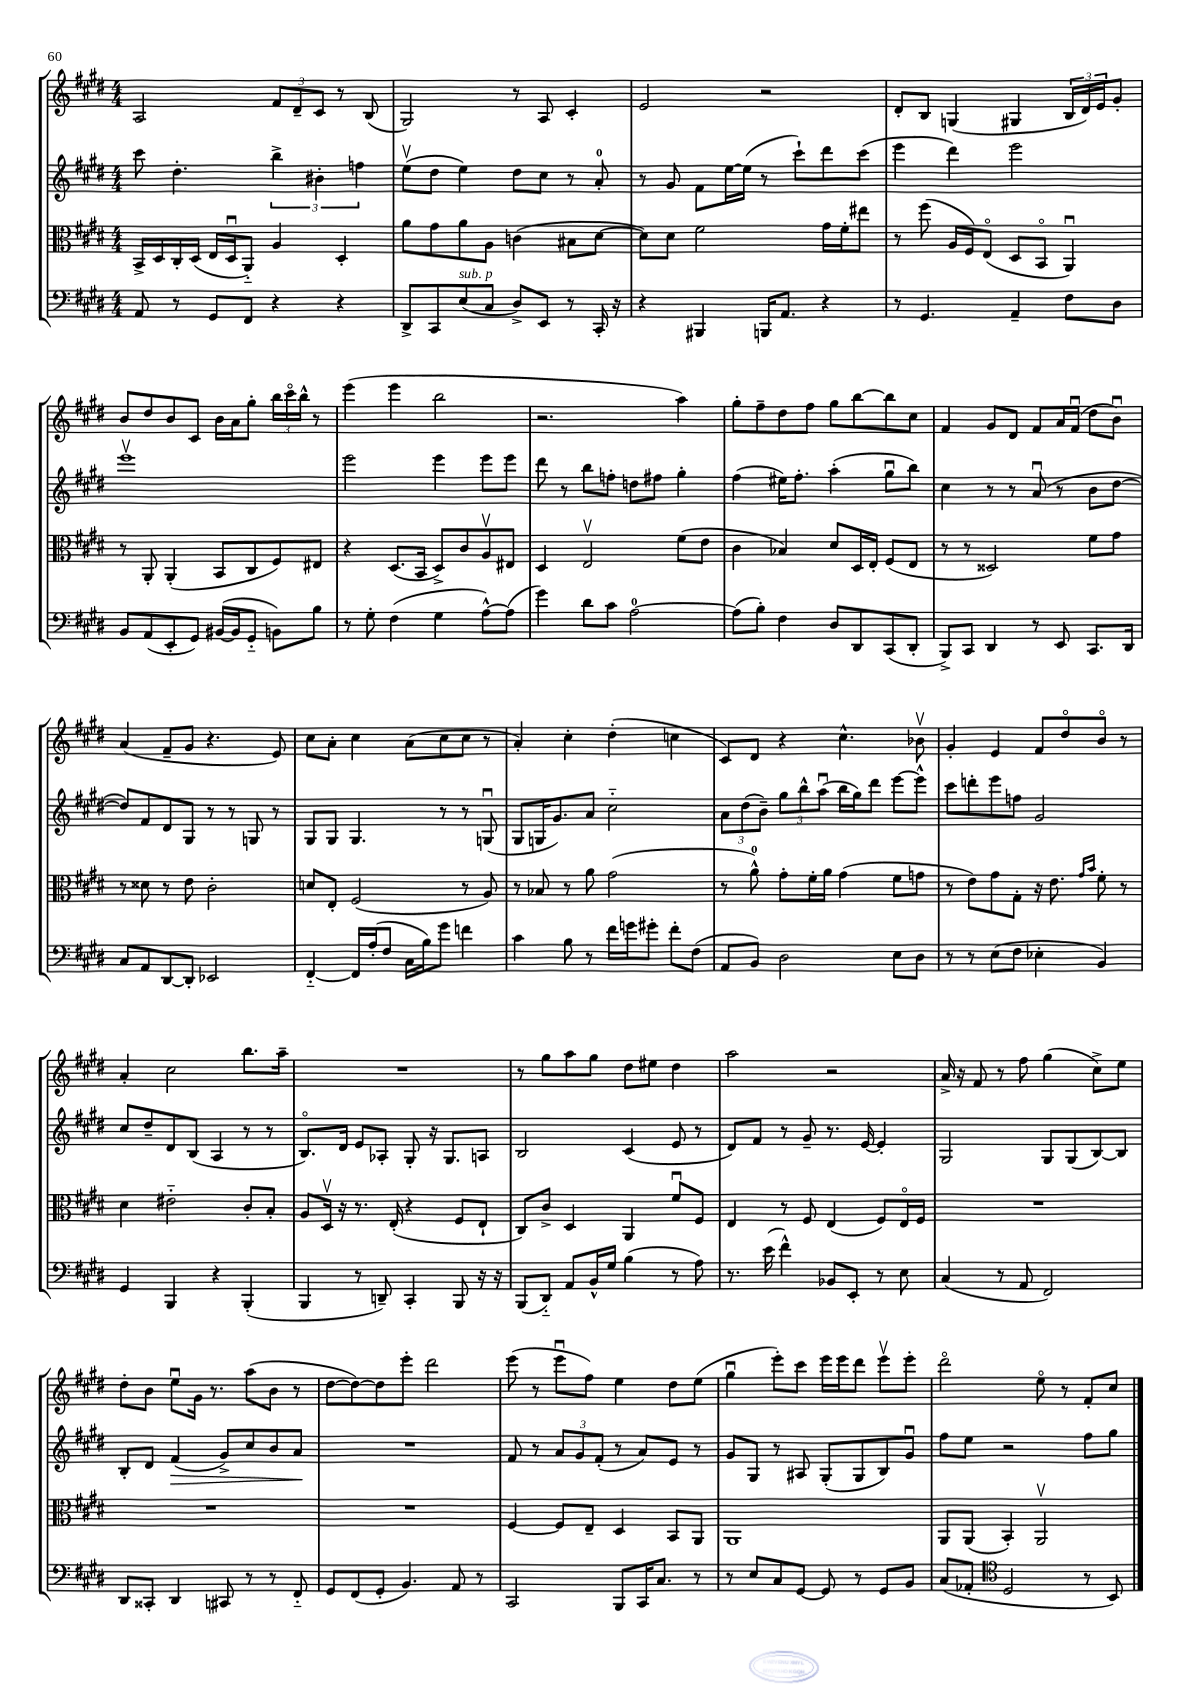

**kern	**kern	**kern	**kern
*staff4	*staff3	*staff2	*staff1
*clefF4	*clefC3	*clefG2	*clefG2
*k[f#c#g#d#]	*k[f#c#g#d#]	*k[f#c#g#d#]	*k[f#c#g#d#]
*M4/4	*M4/4	*M4/4	*M4/4
8AA/	16BB^/LL	8ccc#\	2A/
.	16D#/	.	.
8r	16C#'/	4.dd#'\	.
.	(16D#/JJ	.	.
8GG#/L	16E/LL	.	.
.	16D#u/J	.	.
8FF#/J	8AA'~/J)	.	.
4r	4A/	6bb^\	12f#/L
.	.	.	12d#~/
.	.	6b#'\	12c#/J
4r	4D#'/	.	8r
.	.	6ff\	.
.	.	.	(8B/
=	=	=	=
8DD#^/L	8a\L	(8eev\L	2G#/)
8CC#/	8g#\	8dd#\J	.
(8E/	8a\	4ee\)	.
8C#/J	8A\J	.	.
8D#^/L)	(4c\	8dd#\L	8r
8EE/J	.	8cc#\J	8A/
8r	8B#\L	8r	4c#'/
16CC#'/	[8d#\J	8a'/	.
16r	.	.	.
=	=	=	=
4r	8d#\]L)	8r	2e/
.	8d#\J	8g#/	.
4BBB#/	2f#\	8f#\L	.
.	.	[16ee\L	.
.	.	(16ee\]JJ	.
16BBB/LK	.	8r	2r
8.AA/J	.	.	.
.	.	8ccc#`\L)	.
4r	16g#\LL	8ddd#\	.
.	16f#'\J	.	.
.	8ee#\J	(8ccc#\J	.
=	=	=	=
8r	8r	4eee\	8d#'/L
4.GG#/	(8ff#\	.	8B/J
.	16A/LL	4ddd#\)	(4G/
.	16F#/J)	.	.
.	(8Eo/J	.	.
4AA~/	8D#/L	2eee\	4G#/
.	8BBo/J	.	.
8F#\L	4AAu/)	.	24B/LL
.	.	.	24d#/)
.	.	.	24e/J
8D#\J	.	.	8g#'/J
=	=	=	=
8BB/L	8r	1eeev	8b/L
(8AA/	8AA'/	.	8dd#/
8EE'/	(4AA'/	.	8b/
8GG#/J)	.	.	8c#/J
([16BB#/LL	8BB/L	.	16b\LL
16BB#/]J	.	.	16a\J
8GG#'~/J	8C#/	.	8gg#'\J
8BB\L)	8F#/)	.	24bb\LL
.	.	.	24ccc#o\
.	.	.	24bb^^\JJ
8B\J	8E#/J	.	8r
=	=	=	=
8r	4r	2eee\	(4eee\
8G#'\	.	.	.
(4F#\	(8.D#/L	.	4eee\
.	16BB/Jk	.	.
4G#\	8D#^/L)	4eee\	2bb\
.	8c#/	.	.
[8A^^\L)	8Av/	8eee\L	.
(8A\]J	8E#/J	8eee\J	.
=	=	=	=
4g#\)	4D#/	8ddd#\	2.r
.	.	8r	.
8d#\L	2Ev/	8bb\L	.
8c#\J	.	8ff'\J	.
[2A\	.	8dd\L	.
.	.	8ff#\J	.
.	(8f#\L	4gg#'\	4aa\)
.	8e\J	.	.
=	=	=	=
(8A\]L	4c#\	(4ff#\	8gg#'\L
8B'\J)	.	.	8ff#~\
4F#\	4B-/)	16ee#\LK)	8dd#\
.	.	8.ff#'\J	.
.	.	.	8ff#\J
8D#/L	8d#/L	(4aa'\	8gg#\L
8DD#/	16D#/L	.	[8bb\
.	16E'/JJ	.	.
(8CC#/	(8F#/L	8gg#u\L	8bb\]
8DD#'/J	8E/J	8bb\J)	8cc#\J
=	=	=	=
8BBB^/L)	8r	4cc#\	4f#/
8CC#/J	8r	.	.
4DD#/	2D##/)	8r	8g#/L
.	.	8r	8d#/J
8r	.	(8au/	8f#/L
8EE/	.	8r	16a/L
.	.	.	(16f#u/JJ
8.CC#/L	8f#\L	8b\L	8dd#\L
.	8g#\J	[8dd#\J	8bu\J)
16DD#/Jk	.	.	.
=	=	=	=
8C#/L	8r	8dd#/]L)	(4a/
8AA/	8d##\	8f#/	.
[8DD#/	8r	8d#/	8f#~/L
8DD#'/]J	8e\	8G#/J	8g#/J
2EE-/	2c#'\	8r	4.r
.	.	8r	.
.	.	8G/	.
.	.	8r	8e/)
=	=	=	=
[4FF#'~/	8d/L	8G#/L	8cc#\L
.	8E'/J	8G#/J	8a'\J
16FF#/]LL	(2F#/	4.G#/	4cc#\
(16A'/J	.	.	.
8F#/J	.	.	.
16C#\LL	.	.	(8a\L
16B\J)	.	.	.
8g#\J	.	8r	8cc#\
4f\	8r	8r	8cc#\J
.	8A/)	(8Gu/	8r
=	=	=	=
4c#\	8r	8G#/L	4a'/)
.	8B-/	16G/K	.
.	.	8.g#/)	.
8B\	8r	.	4cc#'\
8r	8a\	8a/J	.
16f#\LL	(2g#\	2cc#'~\	(4dd#'\
16g\J	.	.	.
8g#'\J	.	.	.
8f#'\L	.	.	4cc\
(8F#\J	.	.	.
=	=	=	=
8AA/L	8r	12a\L	8c#/L)
.	.	(12dd#\	.
8BB/J)	8a^^\)	.	8d#/J
.	.	12b~\J)	.
2D#\	8g#'\L	12gg#\L	4r
.	.	12bb^^\	.
.	16f#'\L	.	.
.	.	(12aau\J	.
.	16a\JJ	.	.
.	(4g#\	16bb\LL	4.cc#^^\
.	.	16gg#\J)	.
.	.	8ddd#\J	.
8E\L	8f#\L	[8eee\L	.
8D#\J	8g\J	8eee^^\]J	8b-v\
=	=	=	=
8r	8r	8ccc#\L	4g#'/
8r	8e\L)	8ddd'\	.
(8E\L	8g#\	8eee\	4e/
8F#\J	8G#'\J	8ff\J	.
4E-'\	16r	2g#/	8f#/L
.	8.e\	.	.
.	.	.	8dd#o/
.	16qqg#/LL	.	.
.	16qqb/JJ	.	.
4BB/)	8f#'\	.	8bo/J
.	8r	.	8r
=	=	=	=
4GG#/	4d#\	8cc#/L	4a'/
.	.	8dd#~/	.
4BBB/	2e#'~\	8d#/	2cc#\
.	.	(8B/J	.
4r	.	4A/	.
(4BBB'/	8c#'/L	8r	8.bb\L
.	8B'/J	8r	.
.	.	.	16aa~\Jk
=	=	=	=
4BBB/	8A/L	8.Bo/L)	1r
.	16D#v/Jk	.	.
.	16r	16d#/Jk	.
8r	8.r	8e/L	.
8DD~/)	.	8A-'/J	.
.	(16E'/	.	.
4CC#'/	4r	8G#'/	.
.	.	16r	.
.	.	8.G#/L	.
8BBB/	8F#/L	.	.
16r	8E`/J	8A/J	.
16r	.	.	.
=	=	=	=
(8BBB/L	8C#/L)	2B/	8r
8DD#'~/J)	8c#^/J	.	8gg#\L
8AA/L	4D#/	.	8aa\
16BB^^/L	.	.	8gg#\J
16G#/JJ	.	.	.
(4B\	4AA/	(4c#/	8dd#\L
.	.	.	8ee#\J
8r	8f#u/L	8e/	4dd#\
8A\)	8F#/J	8r	.
=	=	=	=
8.r	4E/	8d#/L)	2aa\
.	.	8f#/J	.
(16e\	.	.	.
4f#^^\)	8r	8r	.
.	8F#/	8g#~/	.
8BB-/L	(4E/	8.r	2r
8EE'/J	.	.	.
.	.	[16e/	.
8r	8F#/L)	4e'/]	.
8E\	16Eo/L	.	.
.	16F#/JJ	.	.
=	=	=	=
(4C#/	1r	2G#/	16a^/
.	.	.	16r
.	.	.	8f#/
8r	.	.	8r
8AA/	.	.	8ff#\
2FF#/)	.	8G#/L	(4gg#\
.	.	(8G#/	.
.	.	[8B/)	8cc#^\L)
.	.	8B/]J	8ee\J
=	=	=	=
8DD#/L	1r	8B'/L	8dd#'\L
8CC##'/J	.	8d#/J	8b\J
4DD#/	.	(4f#/	8eeu\L
.	.	.	16g#\Jk
.	.	.	8.r
8CC#/	.	8g#^/L)	.
8r	.	8cc#/	(8aa\L
8r	.	8b/	8b\J
8FF#'~/	.	8a/J	8r
=	=	=	=
8GG#/L	1r	1r	[8dd#\L
(8FF#/	.	.	8dd#\_)
8GG#'/J	.	.	8dd#\]
4.BB/)	.	.	8eee'\J
.	.	.	2ddd#\
8AA/	.	.	.
8r	.	.	.
=	=	=	=
2CC#/	[4F#/	8f#/	(8eee\
.	.	8r	8r
.	8F#/]L	12a/L	8eeeu\L
.	.	12g#/	.
.	8E~/J	.	8ff#\J)
.	.	(12f#'/J	.
8BBB/L	4D#/	8r	4ee\
16CC#/K	.	8a/L)	.
8.C#/J	.	.	.
.	8BB/L	8e/J	8dd#\L
8r	8AA/J	8r	(8ee\J
=	=	=	=
8r	1AA	8g#/L	4gg#u\
8E/L	.	8G#/J	.
8C#/	.	8r	8eee'\L)
[8GG#/J	.	8A#/	8ccc#\J
8GG#/]	.	(8G#'/L	16eee\LL
.	.	.	16eee\J
8r	.	8G#/	8ddd#\J
8GG#/L	.	8B/)	8eeev\L
8BB/J	.	8g#u/J	8eee'\J
=	=	=	=
(8C#/L	8AA/L	8ff#\L	2ddd#o\
8AA-'/J	(8AA/J	8ee\J	.
*clefC4	*	*	*
2D#/	4BB'/)	2r	.
.	2AAv/	.	8eeo\
.	.	.	8r
8r	.	8ff#\L	8f#'/L
8BB/)	.	8gg#\J	8cc#/J
==	==	==	==
*-	*-	*-	*-
